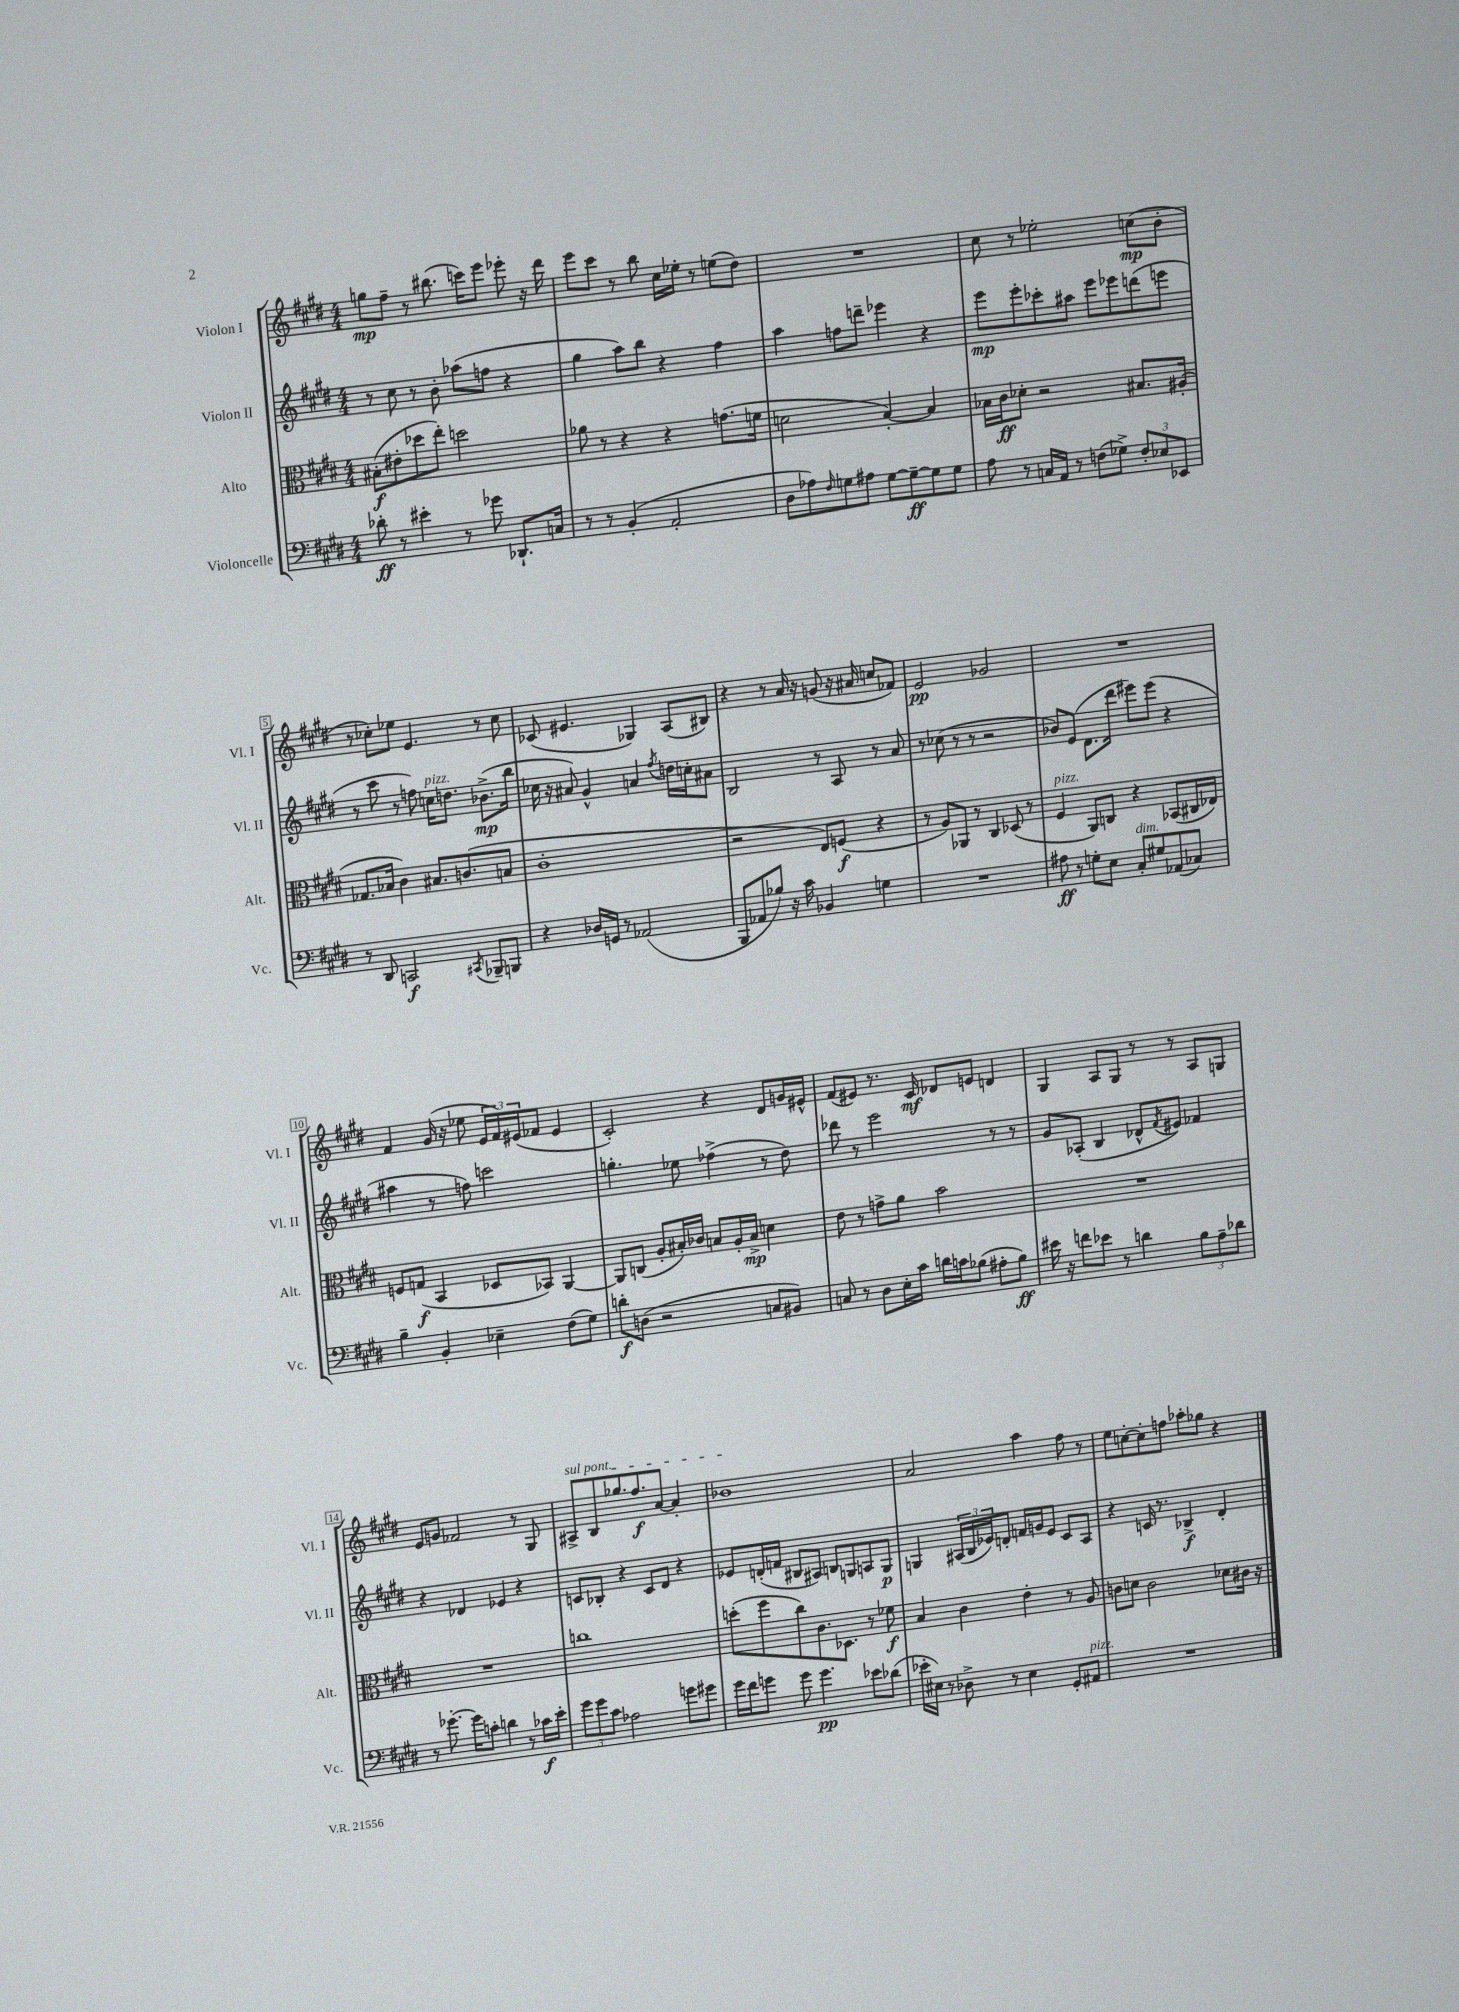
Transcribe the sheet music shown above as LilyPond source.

<<
\new StaffGroup <<
\new Staff = "s0" \with { instrumentName = "Violon I" shortInstrumentName = "Vl. I" } {
    \clef treble \key e \major \numericTimeSignature \time 4/4
    g''8\mp fis''8-- r8 bis''8.( c'''16) e'''8 ees'''8-. r16 dis'''16 |
    e'''8 cis'''8 r8 b''8 cis''16 ees''16-. r8 e''8( dis''8) |
    R1 |
    cis''8 r8 ees''2-. c''8\mp( b'8-. |
    r8 ces''8-.) ees''8 e'4. r8 ces''8 |
    ces'8( eis'4. ges4) a8( bis8) |
    r4 r8 a'16 r16 g'8( r16 ais'16 c''8 fes'8) |
    e'2\pp ges'2 |
    R1 |
    fis'4 gis'16( r16 ees''8 \tuplet 3/2 { e'16 fis'16) eis'16( } fes'8 eis'4 |
    cis'2-.) r4 dis'8 g'16 eis'16-^ |
    fis'8( eis'8) r8. cis'16\mf des'8 e'8 d'4 |
    gis4 a8 gis8 r8 r8 a8 g8 |
    e'8 g'8 fes'2 r8 gis8 |
    \once \override TextSpanner.bound-details.left.text = \markup { \italic "sul pont." } ais8->\startTextSpan b8 ges''8. fis''8.\f a'8~ a'4-. |
    bes'1\stopTextSpan |
    a'2 a''4 fis''8 r8 |
    e''8 c''8~-. c''8-. f''8 aes''8-. ges''8 r4 \bar "|." |
}
\new Staff = "s1" \with { instrumentName = "Violon II" shortInstrumentName = "Vl. II" } {
    \clef treble \key e \major \numericTimeSignature \time 4/4
    r8 cis''8 r8 b'8-. aes''8( f''8 r4 |
    gis''4 a''8) b''8 r4 fis''4 |
    a''4 f''8 d'''8-- ees'''4 r4 |
    e'''8\mp e'''8-. ces'''8-. ais''8 e'''8 ees'''8 d'''8( e'''8 |
    r8 cis'''8 r8 f''8) c''16^\markup { \italic "pizz." } d''8. bes'8.->\mp( b''16 |
    ces''16 r16 ais'8) gis'4-^ a'4 \acciaccatura { fis''8 } d''16 c''16-. ais'8 |
    b2 r8 a8 r8 a'8 |
    r8 ces''8( r8 r8 r2 |
    bes'8) e'8( dis'8. dis'''16 eis'''8) eis'''8( r4 |
    ais''4 r8 f''8) c'''2 |
    g''4.-. ees''8 fes''4->( r8 dis''8) |
    des'''8 r8 e'''2 r8 r8 |
    gis'8 aes8-.( b4 des'8-^ \acciaccatura { fis'8 } eis'8) fes'4 |
    r4 des'4 ees'4 r4 |
    c'8 bes8-. r4 c'8 dis'8 r4 |
    ees'8 d'16-.( f'16 bis8 ais8) b8 g8 a8 g8\p |
    g4 \tuplet 3/2 { ais16( b16 ees'16) } d'8-. f'16 g'16 ees'8 cis'8 ais8 |
    r4 c'16 r8. bes4->\f dis'4-. \bar "|." |
}
\new Staff = "s2" \with { instrumentName = "Alto" shortInstrumentName = "Alt." } {
    \clef alto \key e \major \numericTimeSignature \time 4/4
    bis8-.\f( eis'8-. des''8 e''8-.) d''2 |
    aes'8 r8 r4 r4 g'8.( f'16 |
    d'2 b4~-.) b4 |
    bes16 cis'16\ff des'8-. r2 bis8. ais16-.( |
    ges8. bes16 cis'4) bis8. c'8.( b8 |
    cis'1-. |
    r2 e8) f8\f( r4 |
    r8 a8) aes,8 r8 cis4 des8( r8 |
    fis4^\markup { \italic "pizz." } a,8) c8 r4 bes,8( cis16 ees16) |
    f8 g8\f( b,4 des8 bes,8) a,4~ |
    a,8 c8( a8-. bis16-.) ces'16 b8 a16-. b16->\mp d'4 |
    e'8 r8 g'8-> a'8 b'2 |
    R1 |
    R1 |
    c''1 |
    d''8-.( fis''8 cis''8) cis'8. des8. r8 fes'8\f |
    b4 cis'4 e'4-. r8 a8 |
    c'8 d'8 c'2 des'8 cis'16 r16 \bar "|." |
}
\new Staff = "s3" \with { instrumentName = "Violoncelle" shortInstrumentName = "Vc." } {
    \clef bass \key e \major \numericTimeSignature \time 4/4
    des'8-.\ff r8 eis'4-. r8 ges'8 des,8.-! c16 |
    r8 r8 b,4-.( a,2-. |
    dis8 aes8) \grace { fis16 } g8 ais8 g8~ g8~--\ff g8 g8 |
    a8 r8 c16 a,16 r8 f8( ges8->) \tuplet 3/2 { f8-. ees8 ees,8 } |
    r8 dis,8 c,2\f \acciaccatura { cis,8 } bes,,8-- b,,8 |
    r4 des16 g,16 r8 aes,2( |
    b,,8 aes,8 bes8) r16 cis'16 bes,4 g4 |
    R1 |
    ais8\ff r8 g8-. e8 cis8-.^\markup { \italic "dim." } gis8 aes,8( ces8) |
    b4-- b,4-. ees4-- fis8( gis8) |
    d'8-.\f d8( r2 c8 bis,8) |
    c8 r8 dis8 e16-. cis'16 d'16 c'16 bes8( ais8-. bes8\ff) |
    eis'16 r16 f'8 ees'8 r8 d'4 \tuplet 3/2 { b8 a8-- des'8 } |
    r8 ges'8.~-. ges'16 c'8-. d'4 r8 ces'16\f e'16-. |
    \tuplet 3/2 { gis'8 gis'8 cis'8 } aes2 g'8 gis'8 |
    gis'16 fis'16 g'8 g'8 g'4.\pp ees'8 des'8( |
    ees'16-. eis16) r8 des8-> r8 eis4 gis,8-. ais,8^\markup { \italic "pizz." } |
    R1 \bar "|." |
}
>>
>>
\layout { \context { \Score \override BarNumber.stencil = #(make-stencil-boxer 0.1 0.3 ly:text-interface::print) } }
